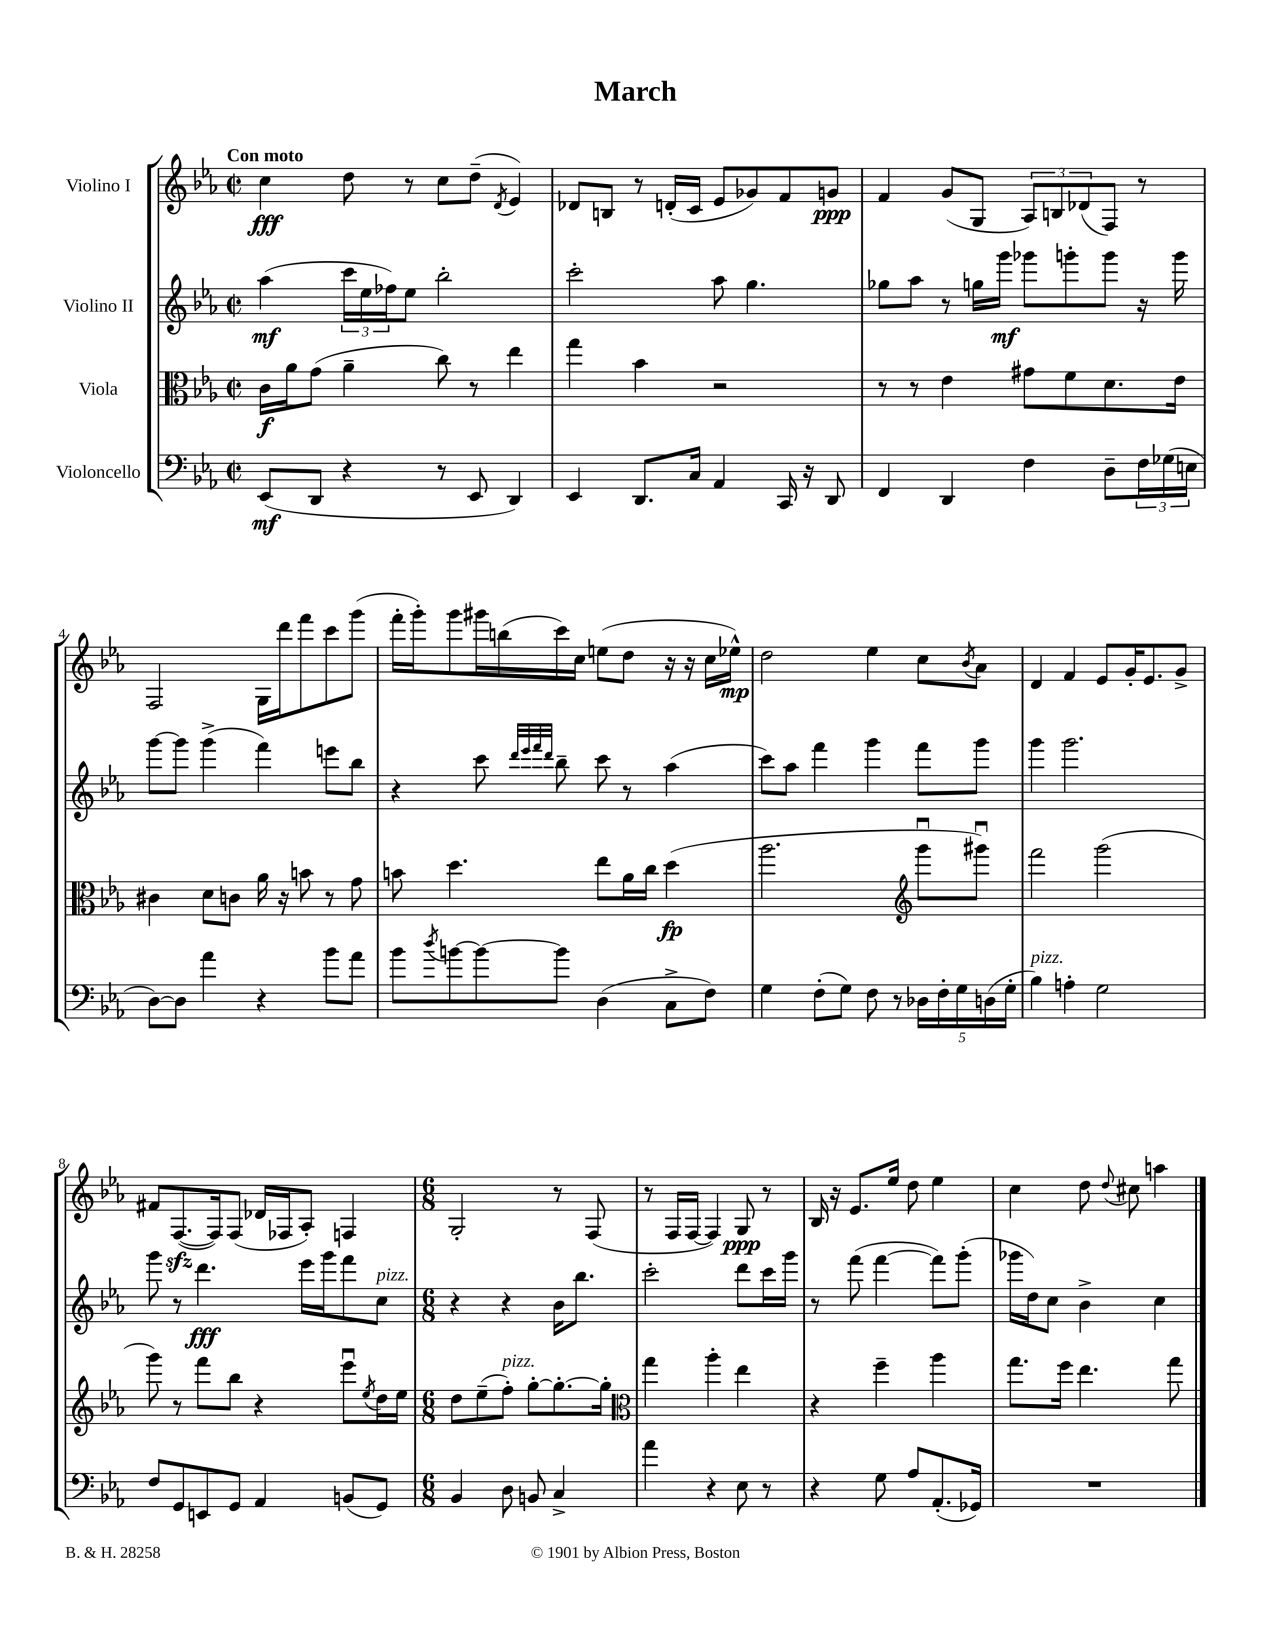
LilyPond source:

\header { title = "March" }
<<
\new StaffGroup <<
\new Staff = "s0" \with { instrumentName = "Violino I" } {
    \clef treble \key ees \major \defaultTimeSignature \time 2/2 \tempo "Con moto"
    c''4\fff d''8 r8 c''8 d''8--( \acciaccatura { d'8 } ees'4) |
    des'8 b8 r8 d'16-.( c'16 ees'8 ges'8) f'8 g'8\ppp |
    f'4 g'8( g8 \tuplet 3/2 { aes8) b8 des'8( } f8) r8 |
    f2 g16 d'''16 f'''8 c'''8 g'''8( |
    f'''16-. g'''16-.) g'''8 gis'''16 b''16( c'''16) c''16 e''8( d''8 r16 r16 c''16 ees''16-^\mp) |
    d''2 ees''4 c''8 \acciaccatura { bes'8 } aes'8 |
    d'4 f'4 ees'8 g'16-. ees'8. g'8-> |
    fis'8 f8.~\sfz( f16) f8( des'16 fes16 aes8-.) f4 |
    \numericTimeSignature \time 6/8 g2-. r8 f8( |
    r8 f16 f16~ f4) g8\ppp r8 |
    bes16 r16 ees'8. ees''16 d''8 ees''4 |
    c''4 d''8 \appoggiatura { d''8 } cis''8 a''4 \bar "|." |
}
\new Staff = "s1" \with { instrumentName = "Violino II" } {
    \clef treble \key ees \major \defaultTimeSignature \time 2/2
    aes''4\mf( \tuplet 3/2 { c'''16 ees''16 fes''16) } ees''8 bes''2-. |
    c'''2-. aes''8 g''4. |
    ges''8 aes''8 r8 g''16 g'''16\mf ges'''8 g'''8-. g'''8 r16 g'''16 |
    g'''8~ g'''8 g'''4->( f'''4) e'''8 bes''8 |
    r4 c'''8 \grace { d'''32 ees'''32 f'''32 d'''32 } bes''8-- c'''8 r8 aes''4( |
    c'''8) aes''8 f'''4 g'''4 f'''8 g'''8 |
    g'''4 g'''2. |
    g'''8 r8 d'''4.\fff ees'''16 g'''16 f'''8 c''8^\markup { \italic "pizz." } |
    \numericTimeSignature \time 6/8 r4 r4 bes'16 bes''8. |
    c'''2-. d'''8 c'''16 g'''16 |
    r8 f'''8( f'''4~ f'''8) g'''8-.( |
    ges'''16 d''16) c''8 bes'4-> c''4 \bar "|." |
}
\new Staff = "s2" \with { instrumentName = "Viola" } {
    \clef alto \key ees \major \defaultTimeSignature \time 2/2
    c'16\f aes'16 g'8( aes'4-- c''8) r8 ees''4 |
    g''4 bes'4 r2 |
    r8 r8 ees'4 gis'8 f'8 d'8. ees'16 |
    cis'4 d'8 c'8 aes'16 r16 b'8 r8 g'8 |
    b'8 d''4. ees''8 aes'16 c''16 d''4\fp( |
    aes''2. \clef treble g'''8\downbow gis'''8\downbow) |
    f'''2 g'''2( |
    g'''8) r8 f'''8 bes''8 r4 ees'''8\downbow \acciaccatura { ees''8 } d''16 ees''16 |
    \numericTimeSignature \time 6/8 d''8 ees''8--( f''8-.^\markup { \italic "pizz." }) g''8~-. g''8.~-. g''16-. |
    \clef alto g''4 aes''4-. ees''4 |
    r4 f''4-- aes''4 |
    g''8. f''16 ees''4. g''8 \bar "|." |
}
\new Staff = "s3" \with { instrumentName = "Violoncello" } {
    \clef bass \key ees \major \defaultTimeSignature \time 2/2
    ees,8\mf( d,8 r4 r8 ees,8 d,4) |
    ees,4 d,8. c16 aes,4 c,16 r16 d,8 |
    f,4 d,4 f4 d8-- \tuplet 3/2 { f16 ges16( e16 } |
    d8~) d8 aes'4 r4 bes'8 aes'8 |
    bes'8 \acciaccatura { d''8 } b'8~ b'8~ b'8 d4( c8-> f8) |
    g4 f8-.( g8) f8 r8 \tuplet 5/4 { des16 f16-. g16 d16( g16-. } |
    bes4^\markup { \italic "pizz." }) a4-. g2 |
    f8 g,8 e,8 g,8 aes,4 b,8( g,8) |
    \numericTimeSignature \time 6/8 bes,4 d8 b,8 c4-> |
    aes'4 r4 ees8 r8 |
    r4 g8 aes8 aes,8.-.( ges,16) |
    R2. \bar "|." |
}
>>
>>
